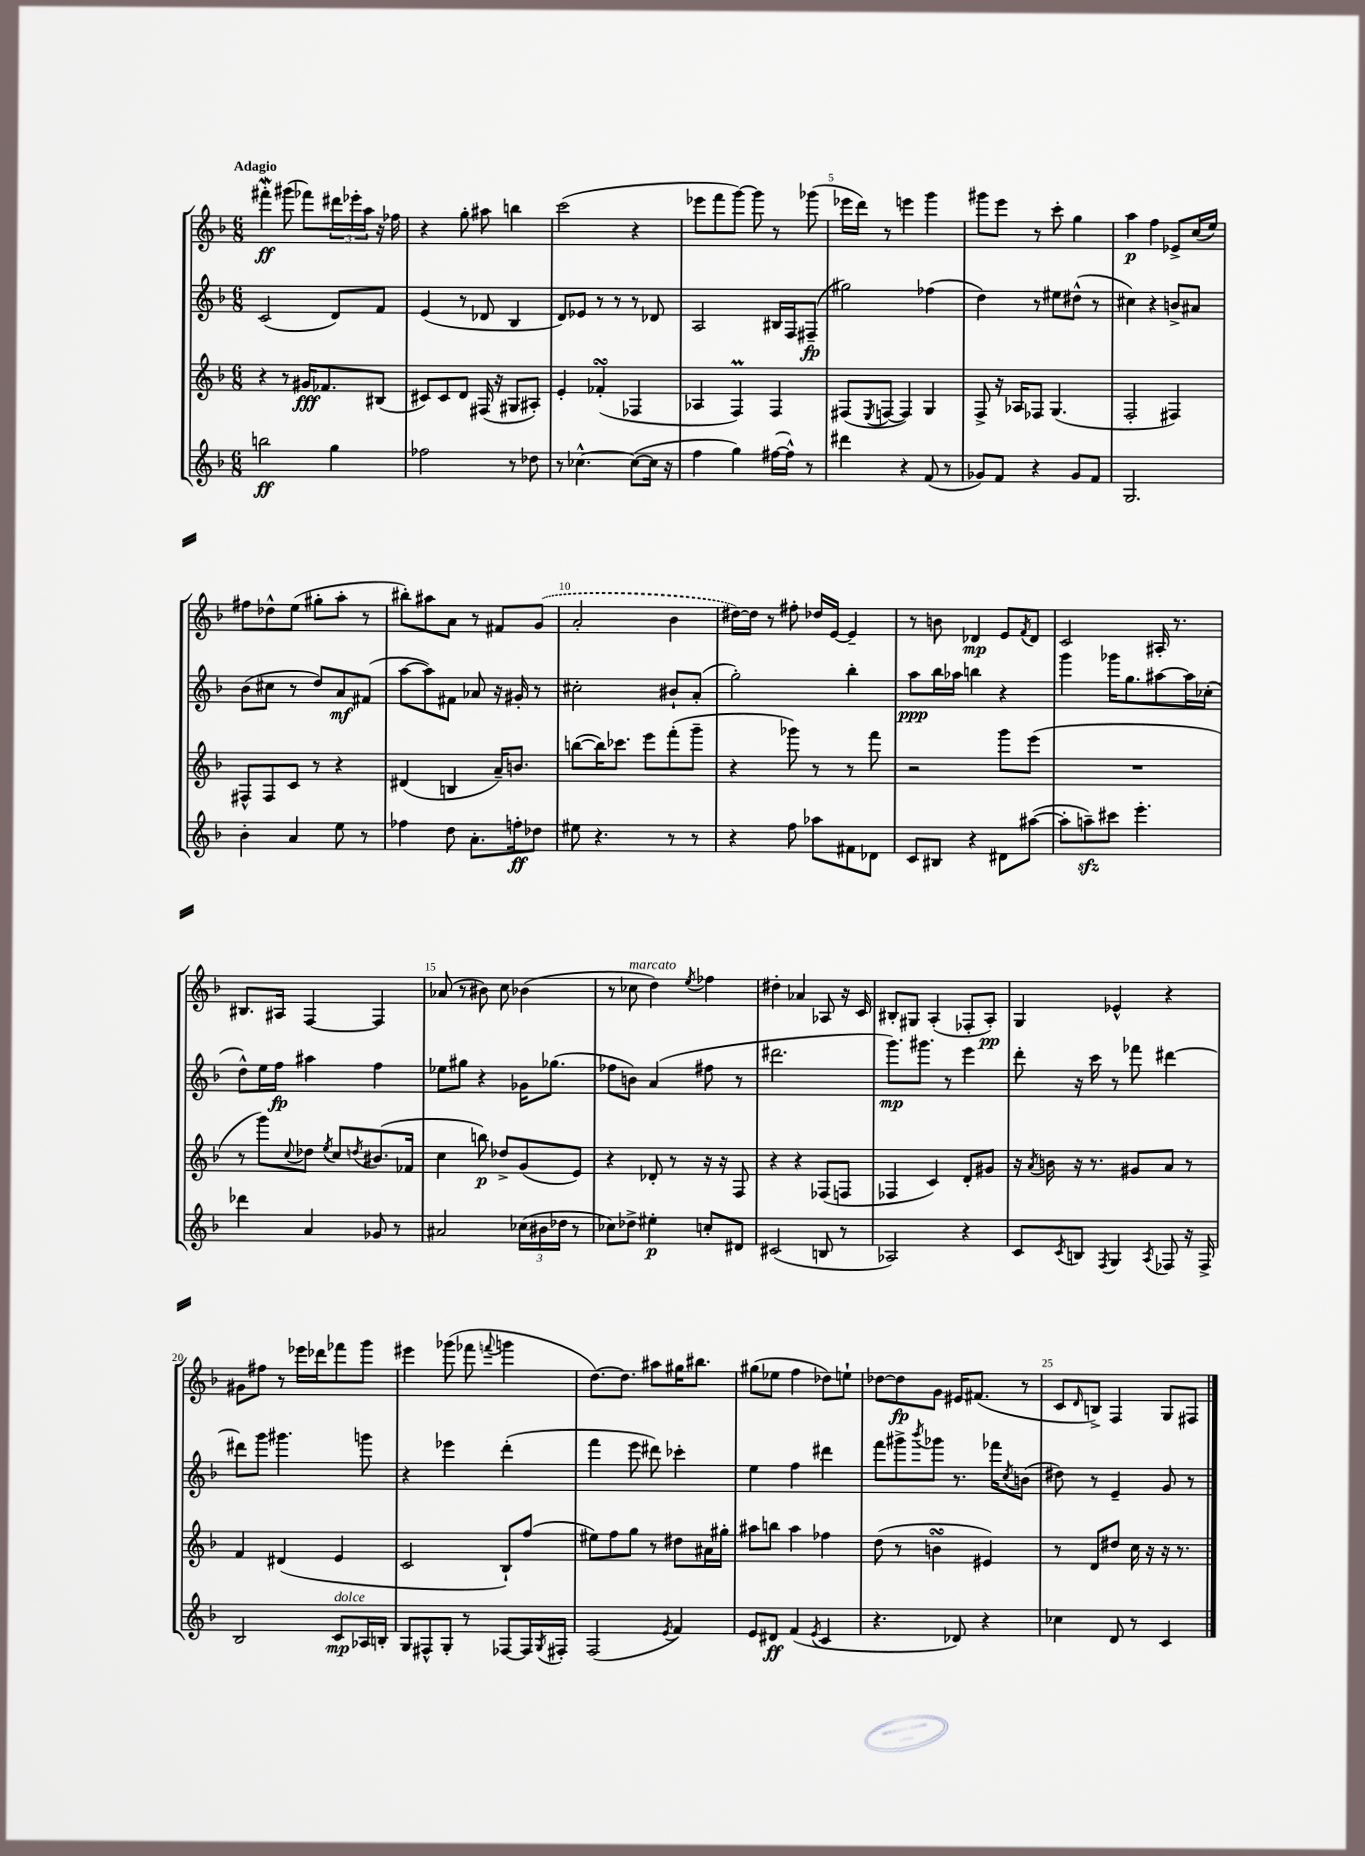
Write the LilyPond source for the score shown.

<<
\new StaffGroup <<
\new Staff = "s0" {
    \clef treble \key f \major \numericTimeSignature \time 6/8 \tempo "Adagio"
    fis'''4-.\mordent\ff gis'''8( fes'''8) \tuplet 3/2 { dis'''16 ees'''16-. a''16 } r16 fes''16 |
    r4 g''8-. ais''8 b''4 |
    c'''2( r4 |
    ees'''8 f'''8 g'''8~) g'''8 r8 ges'''8( |
    ees'''16 d'''16) r8 e'''4 g'''4 |
    gis'''8 e'''8 r8 c'''8-. g''4 |
    a''4\p f''4 ees'8-> c''16( e''16) |
    fis''8 des''8-^ e''8( gis''8-. a''8-. r8 |
    bis''8-.) ais''8 a'8 r8 fis'8 \once \slurDashed g'8( |
    a'2-. bes'4 |
    dis''16~) dis''16 r8 fis''8-. des''16 e'16~ e'4-- |
    r8 b'8 des'4\mp e'8 \acciaccatura { f'8 } des'8 |
    c'2 ais16-. r8. |
    bis8. ais16 f4~ f4 |
    aes'8( r8 bis'8) c''8 bes'4( |
    r8 ces''8^\markup { \italic "marcato" } d''4) \acciaccatura { e''8 } fes''4 |
    dis''4-. aes'4 aes8 r16 c'16 |
    bis8-. gis8 a4-.( fes8-. a8-.\pp) |
    g4 ees'4-^ r4 |
    gis'8 fis''8 r8 ees'''16 des'''16 fes'''8 g'''8 |
    eis'''4 ges'''8( fes'''8 \appoggiatura { f'''8 } g'''4 |
    d''8.~) d''8. ais''8 gis''16 bis''8. |
    gis''8( ees''8 f''4 des''8) e''8-! |
    des''8~ des''8\fp g'8 eis'16 fis'8.( r8 |
    c'8 \grace { d'16 } b8->) f4 g8 fis8 \bar "|." |
}
\new Staff = "s1" {
    \clef treble \key f \major \numericTimeSignature \time 6/8
    c'2( d'8) f'8 |
    e'4( r8 des'8 bes4 |
    d'8) ees'8 r8 r8 r8 des'8 |
    a2 bis16 f16 fis8--\fp( |
    gis''2) fes''4( |
    d''4) r8 eis''8 dis''8-^( r8 |
    cis''4) r4 b'8-> ais'8 |
    bes'8( cis''8 r8 d''8) a'8\mf fis'8( |
    a''8~ a''8) fis'8 aes'8 r16 gis'16-. r8 |
    cis''2-. bis'8-! a'8-.( |
    g''2-.) bes''4-. |
    a''8\ppp bes''16 aes''16 b''4 r4 |
    g'''4 ges'''16 g''8. ais''8~ ais''16 ces''16-.( |
    d''8-^) e''16 f''16\fp ais''4 f''4 |
    ees''8 gis''8 r4 ges'16 ges''8.( |
    fes''8 b'8) a'4( fis''8 r8 |
    dis'''2. |
    g'''8.\mp) gis'''8. r8 e'''4 |
    d'''8-. r16 c'''16 r8 fes'''8 dis'''4~ |
    dis'''8 g'''8 gis'''4. g'''8 |
    r4 ees'''4 d'''4-.( |
    f'''4 e'''8 dis'''8) ces'''4-. |
    e''4 f''4 dis'''4 |
    f'''8 gis'''8-> \acciaccatura { bes'''8 } ges'''8 r8. fes'''16 \acciaccatura { c''8 } b'8( |
    dis''8) r8 e'4-- g'8 r8 \bar "|." |
}
\new Staff = "s2" {
    \clef treble \key f \major \numericTimeSignature \time 6/8
    r4 r8 gis'16\fff fes'8. bis8( |
    cis'8) cis'8 d'8 fis16( r16 gis8 ais8-.) |
    e'4-. fes'4-.\turn( fes4 |
    aes4 f4\prall) f4 |
    fis8( \acciaccatura { e8 } f8~ f4) g4 |
    f8-> r16 aes16 fes8 g4.( |
    f2-. fis4) |
    fis8-^ fis8 c'8 r8 r4 |
    dis'4( b4 a'16--) b'8. |
    b''8~( b''16) ces'''8. e'''8 f'''8-.( g'''8-- |
    r4 ges'''8) r8 r8 f'''8 |
    r2 g'''8 e'''8( |
    R2. |
    r8 g'''8) \appoggiatura { c''8 } des''8 \acciaccatura { e''8 } c''8 \acciaccatura { d''8 } bis'8.( fes'16 |
    c''4 b''8\p) des''8-> g'8( e'8) |
    r4 des'8-. r8 r16 r16 f8 |
    r4 r4 fes8( f8 |
    fes4 c'4) d'8-. gis'8 |
    r16 \acciaccatura { a'8 } b'16 r16 r8. gis'8 a'8 r8 |
    f'4 dis'4( e'4 |
    c'2 bes8-!) f''8( |
    eis''8) f''8 g''8 r8 dis''8 ais'16 gis''16-. |
    ais''8 b''8 ais''4 fes''4 |
    d''8( r8 b'4\turn eis'4) |
    r8 d'8 dis''8 c''16 r16 r16 r8. \bar "|." |
}
\new Staff = "s3" {
    \clef treble \key f \major \numericTimeSignature \time 6/8
    b''2\ff g''4 |
    fes''2 r8 des''8 |
    r8 ces''4.~-^ ces''8~( ces''16 r16 |
    f''4 g''4) fis''16~( fis''16-^) r8 |
    dis'''4 r4 f'8( r8 |
    ges'8) f'8 r4 ges'8 f'8 |
    g2. |
    bes'4-. a'4 e''8 r8 |
    fes''4 d''8 a'8.-. f''16-.\ff des''8 |
    eis''8 r4. r8 r8 |
    r4 f''8 aes''8 fis'8 des'8 |
    c'8 bis8 r4 dis'8 ais''8~( |
    ais''8-. a''8--\sfz) cis'''8 e'''4.-. |
    des'''4 a'4 ges'8 r8 |
    ais'2 \tuplet 3/2 { ces''16( bis'16 des''16 } r8 |
    ces''8) des''8-> eis''4-.\p c''8-. dis'8 |
    cis'2( b8 r8 |
    aes2) r4 |
    c'8 \acciaccatura { c'8 } b8 \acciaccatura { f8 } g4 \acciaccatura { a8 } fes8 r16 fes16-> |
    bes2 c'8\mp^\markup { \italic "dolce" } aes16 b16-. |
    g8 fis8-^ g8-. r8 fes8~ fes16 \acciaccatura { g8 } fis16-. |
    f2( \acciaccatura { e'8 } f'4) |
    e'8 dis'8\ff f'4( \acciaccatura { e'8 } c'4 |
    r4. des'8) r4 |
    ces''4 d'8 r8 c'4 \bar "|." |
}
>>
>>
\layout { \context { \Score \override BarNumber.break-visibility = ##(#f #t #t) barNumberVisibility = #(every-nth-bar-number-visible 5) } }
